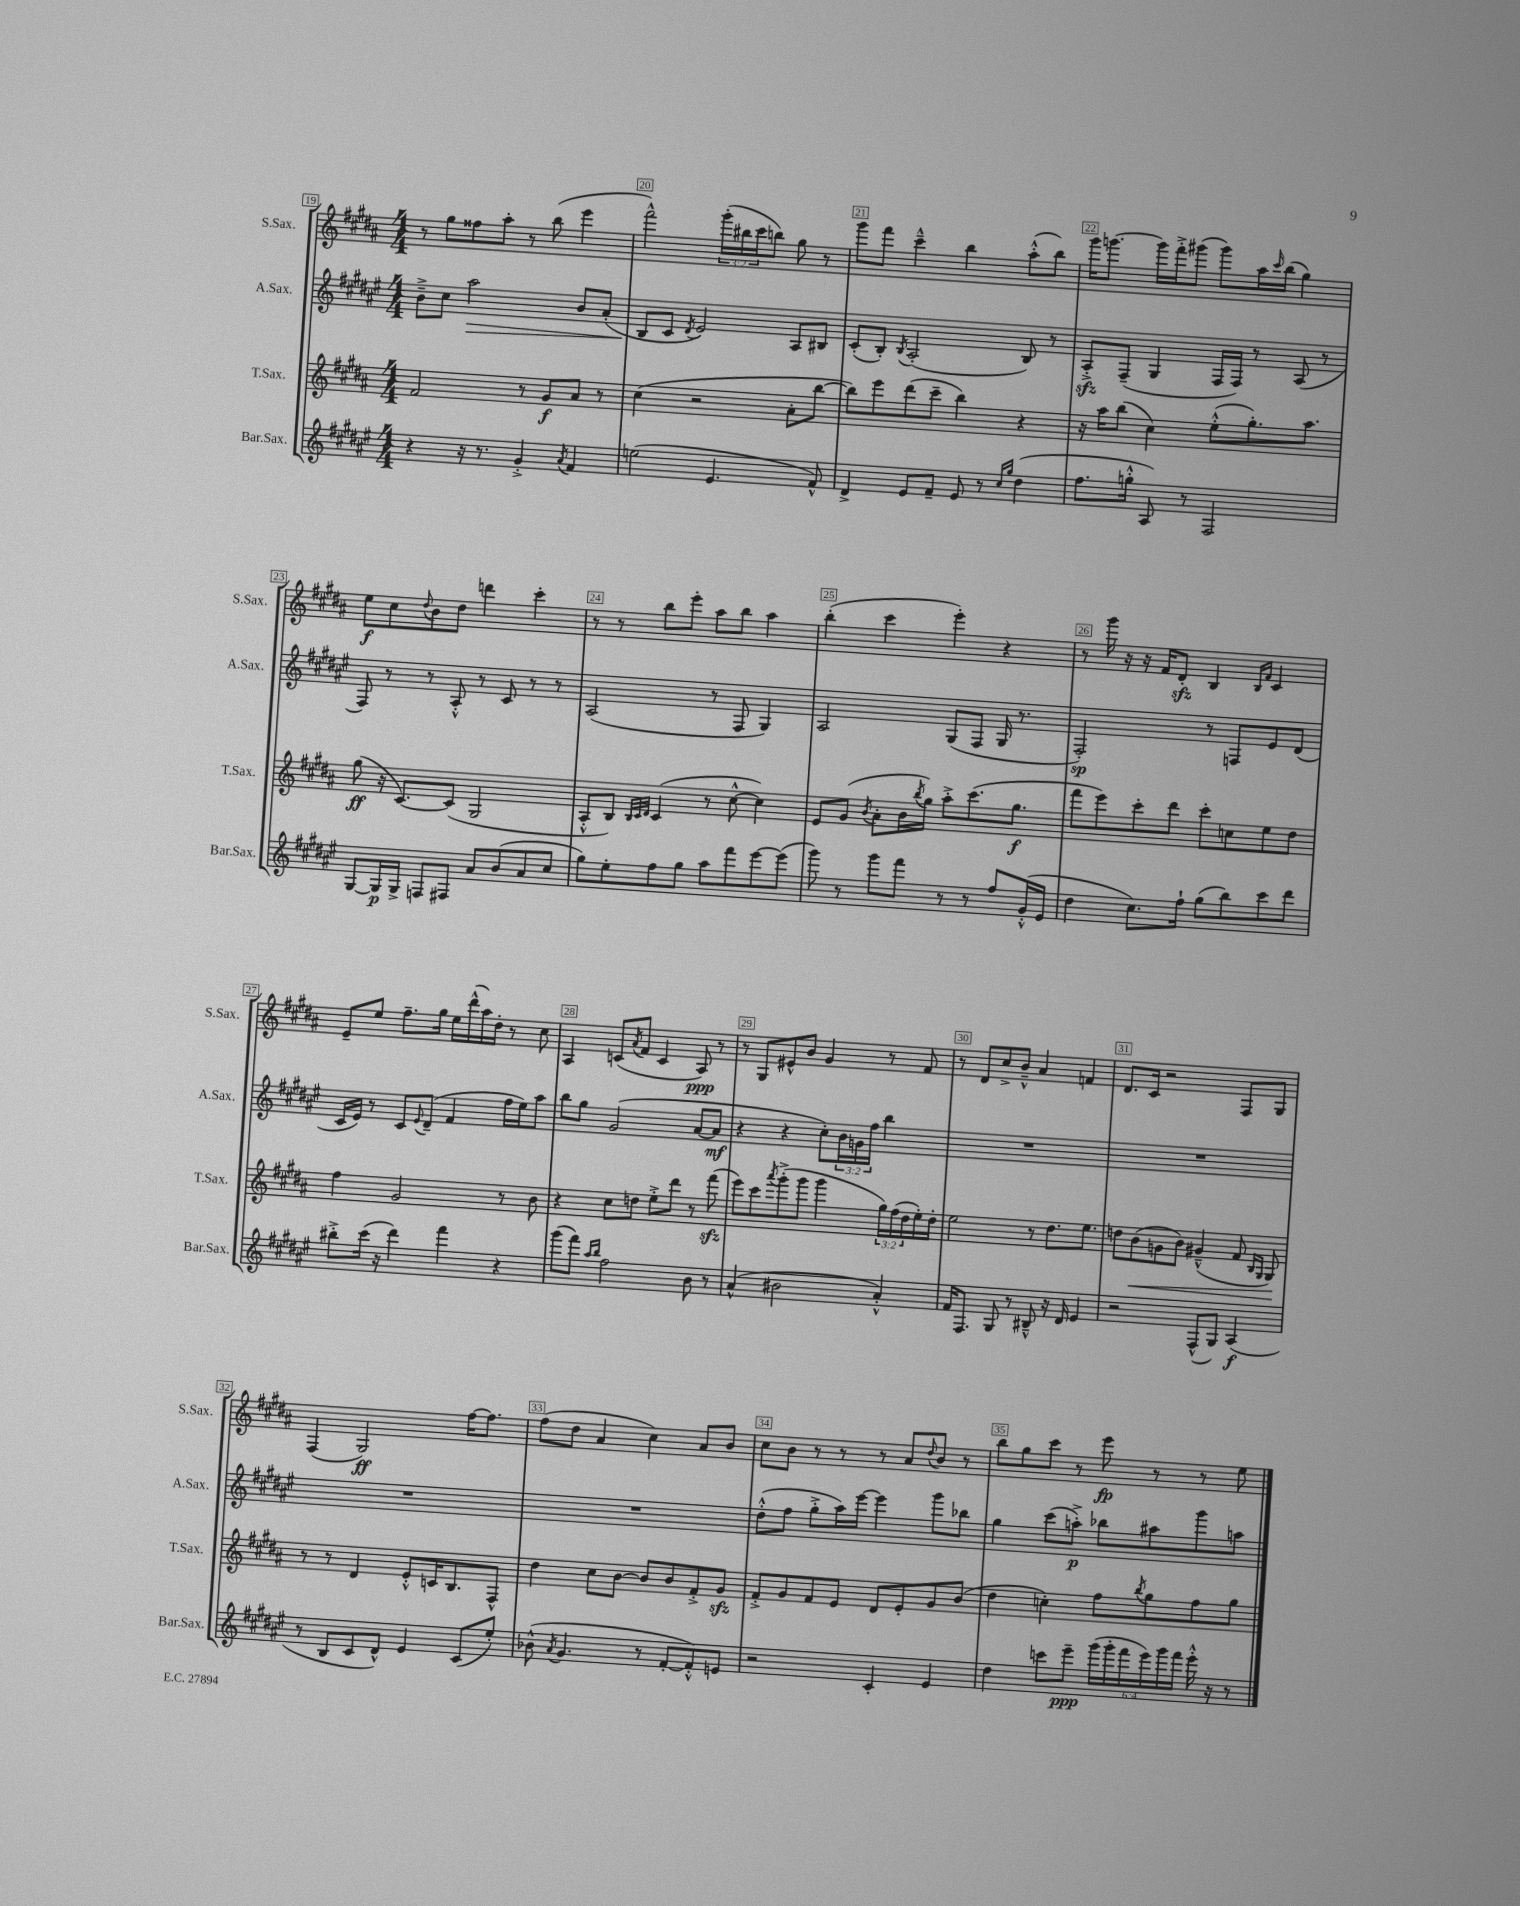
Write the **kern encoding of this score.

**kern	**kern	**kern	**kern
*staff4	*staff3	*staff2	*staff1
*clefG2	*clefG2	*clefG2	*clefG2
*k[f#c#g#d#a#e#]	*k[f#c#g#d#a#]	*k[f#c#g#d#a#e#]	*k[f#c#g#d#a#]
*M4/4	*M4/4	*M4/4	*M4/4
4r	2f#	8b~^	8r
.	.	8cc#	8gg#
16r	.	2aa#	8ff##
8.r	.	.	.
.	.	.	8aa#'
4g#'^	8r	.	8r
.	8g#	.	(8bb
8qa#	.	.	.
4f#	8a#	8b	4eee
.	8r	(8a#'	.
=	=	=	=
(2ee	(4cc#	8B	2fff#^^)
.	.	8c#	.
.	.	8qd#	.
.	2r	2e#)	.
4.e#	.	.	(24ggg#'
.	.	.	24bb#
.	.	.	24ccc#
.	.	.	8bb)
.	8a#'	8A#	8gg#
8f#^^)	[8bb	8B#	8r
=	=	=	=
4d#^	8bb])	(8c#'	8ggg#
.	8eee	8B')	8fff#
.	.	8qB	.
8e#	(8ddd#	(2A#'	4ccc#~^^
8f#~	8ccc#~	.	.
8e#	4bb)	.	4bb
8r	.	.	.
16qqcc#	.	.	.
16qqgg#	.	.	.
(4dd#	4r	8B)	(8aa#'^^
.	.	8r	8bb)
=	=	=	=
8.ff#	16r	8A#'^	16ggg#
.	16aa#	.	[8.ggg
.	(8bb	(8F#~	.
16gg'^^	.	.	.
8A#)	4cc#)	4G#	16ggg]
.	.	.	16fff#'^
8r	.	.	(8ggg#
2F#	(8ee'^^	16F#	8ggg#)
.	.	16F#)	.
.	8.gg#')	8r	16aa#
.	.	.	16qqccc#
.	.	.	(16bb
.	.	(8A#	4gg#)
.	8.aa#	.	.
.	.	8r	.
=	=	=	=
[8G#	(8gg#	8F#)	8ee
16G#]	16r	8r	8cc#
16G#^	[8.c#)	.	.
.	.	.	8qqdd#
8F	.	8r	8b
8F#	(8c#]	8A#'^^	8dd#
8a#	2G#	8r	4ddd
(8b	.	8c#	.
8a#	.	8r	4ccc#'
8cc#	.	8r	.
=	=	=	=
8gg#)	8A#'^^	(2A#	8r
8ee#'	8B)	.	8r
.	32qqB	.	.
.	32qqc#	.	.
.	32qqd#	.	.
8ff#	(4c#	.	8bb
8gg#	.	.	8eee'
8aa#	8r	8r	8aa#
8fff#	[8cc#^^	8F#	8bb
[8eee#	4cc#])	4G#)	4aa#
(8eee#]	.	.	.
=	=	=	=
8ggg#)	8e	2A#	(4bb'
8r	(8g#	.	.
.	8qb	.	.
8ggg#	8a#'	.	4ccc#
8fff#	16b	.	.
.	8qbb	.	.
.	16gg#)	.	.
8r	8aa#'^	(8G#	4eee')
8r	(8.ccc#	8F#	.
8ff#	.	16G#	4r
.	8.gg#	8.r	.
(16g#'^^	.	.	.
16e#	.	.	.
=	=	=	=
4dd#	8fff#	2F#')	8r
.	8eee)	.	16ggg#
.	.	.	16r
8.cc#)	8ccc#'	.	16r
.	.	.	16f#
.	8ddd#	.	8d#'
16ff#`	.	.	.
(8gg#	8ccc#'	8r	4B
8bb)	8cc	8F	.
.	.	.	16qqB
.	.	.	16qqf#
8ccc#	8ee	8e#	4c#
8ddd#	8dd#	(8d#	.
=	=	=	=
8bb#'^	4ff#	16c#	8e~
.	.	16e#)	.
(16ccc#	.	8r	8ee
16r	.	.	.
4ddd#)	2g#	8c#	8.ff#~
.	.	8qqe#	.
.	.	(8d#~	.
.	.	.	16gg#
4fff#	.	4f#	16ee
.	.	.	(16ddd#^^
.	.	.	16aa#)
.	.	.	16dd#'
4r	8r	16ff#	8r
.	.	16ee#)	.
.	8b	8aa#	8cc#
=	=	=	=
(8ggg#	4r	8bb	4A#
8fff#)	.	8gg#	.
16qqaa#	.	.	.
16qqbb	.	.	.
2ff#	8cc#	(2g#	(8c
.	.	.	8qa#
.	8dd	.	8f#
.	8ee'^	.	4c
.	8ddd#	.	.
8b	8r	[8a#	8A#)
8r	(8fff#	8a#]	8r
=	=	=	=
(4a#^^	8eee)	4r	8r
.	8ccc#	.	8G#
.	8qaaa#	.	.
2b#	(8ggg#'^	4r	8e#^^
.	8ggg#	.	8b
.	4ggg#	8cc#')	4g#
.	.	24b	.
.	.	24g	.
.	.	24ff#	.
4a#'^^)	24gg#)	4bb	8r
.	(24ff#	.	.
.	24dd#	.	.
.	16ee')	.	8f#
.	16dd#'	.	.
=	=	=	=
16f#	2ee	1r	8r
8.F#	.	.	.
.	.	.	8d#
8G#	.	.	8cc#^
8r	.	.	8b~^^
8B#~^^	8r	.	4a#
16r	8.dd#	.	.
16d#	.	.	.
4e#	.	.	4f
.	8.ee	.	.
=	=	=	=
2r	8dd	1r	8.d#
.	(8b	.	.
.	.	.	16c#
.	8g	.	2r
.	8b)	.	.
(8F#^^	(4g#~^^	.	.
8G#)	.	.	.
(4A#	8f#	.	8F#
.	16qqB	.	.
.	16qqG#	.	.
.	8G#)	.	8G#
=	=	=	=
8r	8r	1r	(4F#
8B	8r	.	.
8c#	4d#	.	2G#)
8d#^^)	.	.	.
4e#	8e'^^	.	.
.	16c	.	.
.	8.B	.	.
(8c#	.	.	[16ff#
.	.	.	8.ff#]
8ee#')	8F#^^	.	.
=	=	=	=
(8b-^^	4dd#	1r	(8ff#
8qa#	.	.	.
4.g#	.	.	8dd#
.	8cc#	.	4a#
.	[8b	.	.
8r	8b]	.	4cc#)
[8f#'	8b	.	.
8f#'^^])	8f#'^	.	8a#
8e	8g#	.	8b
=	=	=	=
2r	8f#'^	(8dd#'^^	8cc#
.	8g#	8ff#	8b
.	8f#	8gg#'^	8r
.	8e	16aa#)	8r
.	.	[16eee#	.
4c#'	8d#	4eee#]	8r
.	8e'	.	8a#
.	.	.	8qqdd#
4e#	8g#	8ggg#	8b
.	(8b	8bb-	8r
=	=	=	=
4dd#	4dd#	4gg#	8bb
.	.	.	8gg#
8ccc	4cc')	(8ccc#	8ccc#
8eee#~	.	8aa'^)	8r
(24ggg#	8ff#	8bb-	8eee
24ggg#'	.	.	.
24fff#	.	.	.
.	8qbb	.	.
24eee#)	8gg#	8aa#	8r
24ggg#	.	.	.
24fff#	.	.	.
16eee#'^^	8ff#	8ggg#	8r
16r	.	.	.
8r	8gg#	8aa	8ee
==	==	==	==
*-	*-	*-	*-
